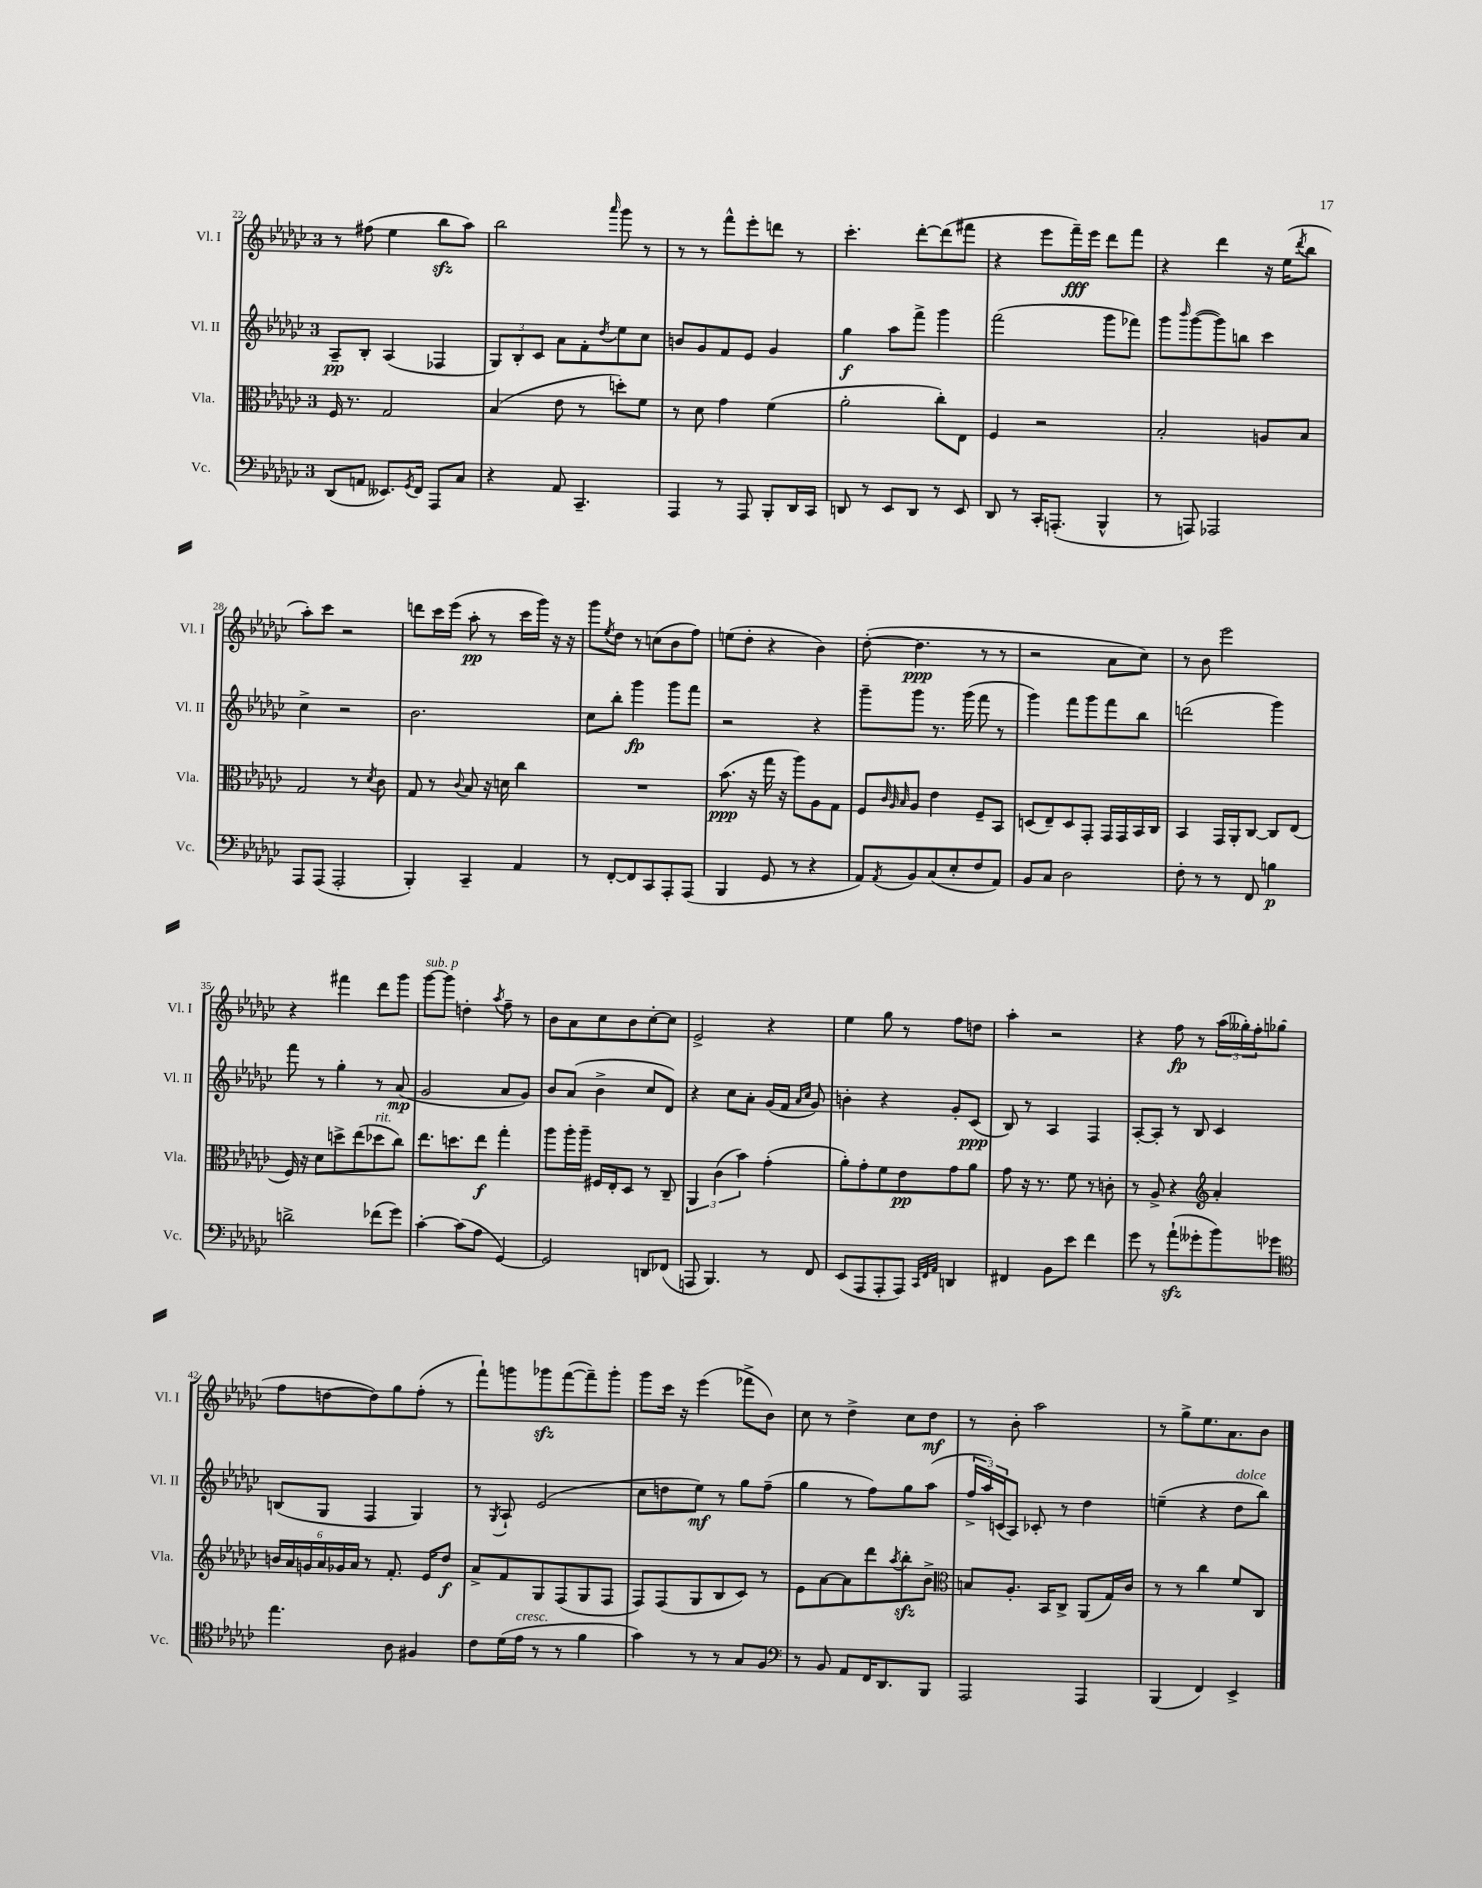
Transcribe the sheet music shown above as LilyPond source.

<<
\new StaffGroup <<
\new Staff = "s0" \with { instrumentName = "Vl. I" shortInstrumentName = "Vl. I" } {
    \clef treble \key ges \major \once \override Staff.TimeSignature.style = #'single-digit \time 3/4
    r8 fis''8( ees''4 bes''8\sfz aes''8) |
    bes''2 \grace { aes'''16 } ges'''8 r8 |
    r8 r8 f'''8-^ ees'''8-. d'''8 r8 |
    ces'''4.-. des'''8~-. des'''8( fis'''8 |
    r4 ees'''8 f'''16--\fff) ees'''16 des'''8 f'''8 |
    r4 des'''4 r16 ees''16( \acciaccatura { des'''8 } bes''8 |
    aes''8-.) ces'''8 r2 |
    d'''8 ces'''16 ees'''16( aes''8-.\pp r8 ces'''16 ges'''16) r16 r16 |
    ges'''8 \acciaccatura { ees''8 } des''8 r8 c''8( bes'8 f''8) |
    e''8( des''8-. r4 bes'4) |
    des''8~-.( des''4.\ppp r8 r8 |
    r2 aes'8 ces''8) |
    r8 bes'8 ees'''2 |
    r4 fis'''4 des'''8 ges'''8 |
    ges'''8~^\markup { \italic "sub. p" } ges'''8 d''4-. \acciaccatura { aes''8 } f''8-- r8 |
    bes'8 aes'8 ces''8 bes'8 ces''8~-. ces''8 |
    ees'2-> r4 |
    ees''4 ges''8 r8 f''8 d''8 |
    aes''4-. r2 |
    r4 f''8\fp r8 \tuplet 3/2 { aes''16( geses''16-.) f''16-. } ges''8( |
    f''8 d''8~ d''8) ges''8 f''8-.( r8 |
    f'''8-!) g'''8 ges'''8\sfz f'''8~( f'''8--) ges'''8-. |
    ges'''8 ces'''16 r16 ees'''4( fes'''8-> bes'8) |
    ces''8 r8 des''4-> ces''8 des''8\mf |
    r8 bes'8-. aes''2 |
    r8 ges''8-> ees''8. aes'8. bes'8 \bar "|." |
}
\new Staff = "s1" \with { instrumentName = "Vl. II" shortInstrumentName = "Vl. II" } {
    \clef treble \key ges \major \once \override Staff.TimeSignature.style = #'single-digit \time 3/4
    aes8--\pp bes8-. aes4( fes4 |
    \tuplet 3/2 { ges8) bes8-. ces'8 } aes'8 f'8-. \acciaccatura { des''8 } ees''8 ces''8 |
    b'8 ges'8 f'8 ees'8 ges'4 |
    ges''4\f aes''8 f'''8-> ges'''4 |
    f'''2( ges'''8 fes'''8) |
    ges'''8 \grace { bes'''16 } ges'''8~( ges'''8) b''8 ces'''4 |
    ces''4-> r2 |
    bes'2. |
    ces''8 bes''8-. ges'''4\fp ges'''8 f'''8 |
    r2 r4 |
    ges'''8-- ges'''8 r8. ges'''16( f'''8 r8 |
    ges'''4) f'''8 ges'''8 f'''8 bes''8 |
    d'''2( ges'''4) |
    f'''8 r8 ges''4-. r8 aes'8\mp( |
    ges'2 aes'8 ges'8) |
    bes'8 aes'8( bes'4-> ces''8 des'8) |
    r4 ces''8 aes'8-. ges'16( f'16 \grace { aes'16 ces''16 } ges'8) |
    b'4-. r4 ges'8-. ces'8\ppp( |
    bes8) r8 aes4 f4 |
    aes8~-. aes8-. r8 bes8 ces'4 |
    b8( ges8 f4 ges4) |
    r8 \acciaccatura { ges8 } aes8-! ees'2( |
    ces''8 d''8 ees''8\mf) r8 ges''8 f''8--( |
    ges''4 r8 f''8) ges''8 aes''8( |
    \tuplet 3/2 { f''16-> aes''16) c'16( } aes8) ces'8-. r8 des''4 |
    e''4--( r4 des''8^\markup { \italic "dolce" } bes''8) \bar "|." |
}
\new Staff = "s2" \with { instrumentName = "Vla." shortInstrumentName = "Vla." } {
    \clef alto \key ges \major \once \override Staff.TimeSignature.style = #'single-digit \time 3/4
    f16 r8. ges2 |
    bes4( ees'8 r8 d''8-.) f'8 |
    r8 des'8 ges'4 f'4( |
    aes'2-. ces''8-.) ees8 |
    f4 r2 |
    bes2-. a8 bes8 |
    ges2 r8 \acciaccatura { des'8 } ces'8 |
    ges8 r8 \appoggiatura { ces'8 } bes8 r16 d'16 ces''4 |
    R2. |
    bes'8.\ppp( r16 ges''16 r16 aes''8) aes8 ges8 |
    f8 \grace { ces'32 aes32 bes32 } aes8 ees'4 f8-- bes,8 |
    d8( ees8--) d8 ges,8-. ges,16 ges,16 bes,16 ces16 |
    bes,4 ges,16 aes,16-. ces8~ ces8 ees8( |
    f16) r16 des'8 d''8-> ees''8( des''8^\markup { \italic "rit." } ces''8) |
    ees''8. d''8. ees''8\f ges''4-. |
    aes''8 aes''16-. aes''16-- fis16 ees16-. des8 r8 ces8-- |
    \tuplet 3/2 { aes,4 ces'4( bes'4) } ges'4-.( |
    aes'8-.) ges'8-. f'8 ees'8\pp ges'8 aes'8 |
    ges'8 r16 r8. f'8 r8 c'8-. |
    r8 aes8-> r4 \clef treble aes'4-. |
    \tuplet 6/4 { b'16 aes'16 g'16 aes'16 ges'16 aes'16 } r8 f'8.-. ees'16 des''8\f |
    aes'8-> f'8 ges8 f8( ges8 f8 |
    f8) f8( ges8 bes8 ces'8) r8 |
    ees'8 aes'8~ aes'8 des'''8 \acciaccatura { aes''8 } bes''8-.\sfz bes'8-> |
    \clef alto b8 aes8.-. bes,16 ces8-> aes,8( ges16) ces'16 |
    r8 r8 ces''4 f'8 ces8 \bar "|." |
}
\new Staff = "s3" \with { instrumentName = "Vc." shortInstrumentName = "Vc." } {
    \clef bass \key ges \major \once \override Staff.TimeSignature.style = #'single-digit \time 3/4
    des,8( a,8 eeses,8.) \acciaccatura { ges,8 } f,16 aes,,8 ces8 |
    r4 aes,8 ces,4.-- |
    aes,,4 r8 aes,,8 bes,,8-. des,16 ces,16 |
    d,8 r8 ees,8 d,8 r8 ees,8 |
    des,8 r8 ces,16-. a,,8.-.( bes,,4-^ |
    r8 a,,8) aes,,2 |
    aes,,8 aes,,8( aes,,2-. |
    bes,,4-.) ces,4-- aes,4 |
    r8 f,8~-. f,8 ces,8 aes,,8-. aes,,8( |
    bes,,4 ges,8 r8 r4 |
    aes,8) \acciaccatura { aes,8 } bes,8 ces8( ees8-. f8 aes,8) |
    bes,8 ces8 des2 |
    f8-. r8 r8 f,8 b4\p |
    d'2-> fes'8( ges'8) |
    ces'4~-. ces'8( aes8 ges,4~) |
    ges,2 d,8 fes,8( |
    a,,8 bes,,4.) r8 f,8 |
    ees,8( aes,,8 aes,,8-. aes,,8) \grace { ces,32 f,32 aes,32 } d,4 |
    fis,4 bes,8 ees'8 f'4 |
    ges'8 r8 aes'8-!\sfz( geses'8-. bes'8) ges'8 |
    \clef tenor ees''4. aes8 fis4 |
    ces'8 des'16( ees'16^\markup { \italic "cresc." } r8 r8 f'4 |
    ges'4) r8 r8 ges8 f8 |
    \clef bass r8 bes,8 aes,8 f,16 des,8. bes,,8 |
    aes,,2 aes,,4 |
    bes,,4( f,4) ees,4-> \bar "|." |
}
>>
>>
\layout { \context { \Score currentBarNumber = #22 } }
